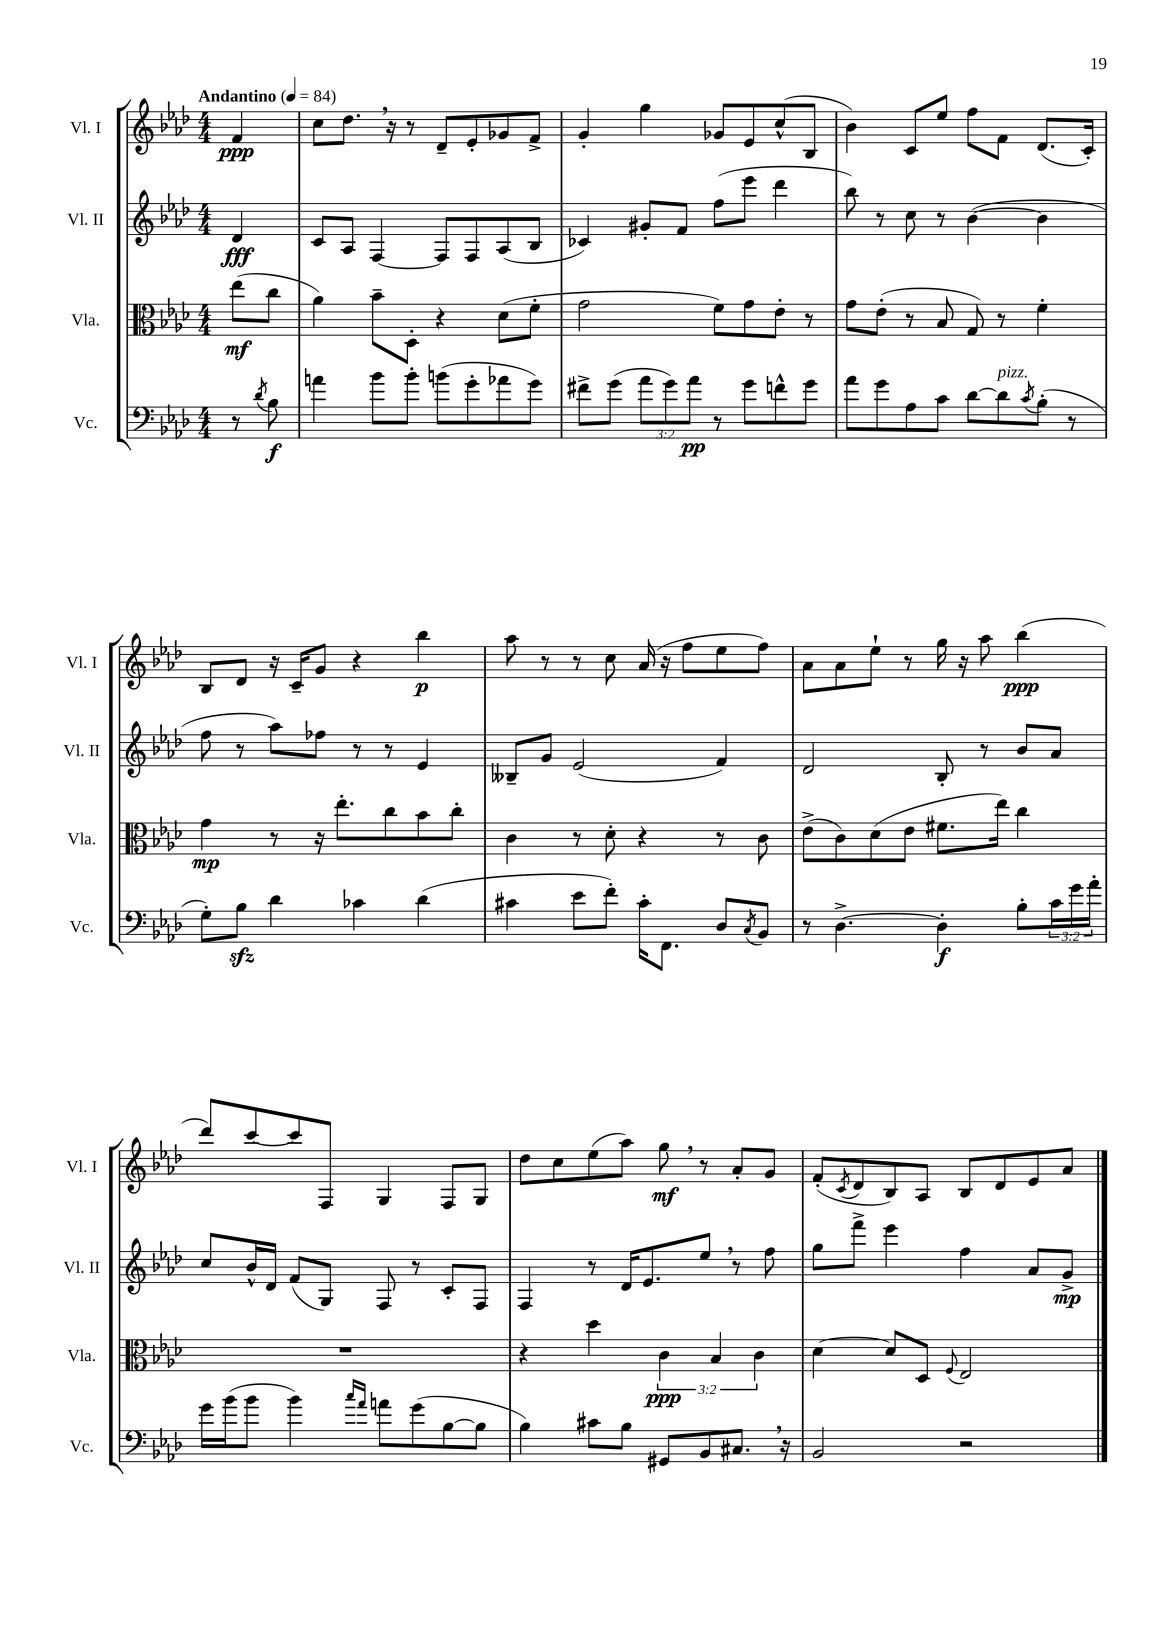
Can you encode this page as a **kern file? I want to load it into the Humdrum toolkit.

**kern	**kern	**kern	**kern
*staff4	*staff3	*staff2	*staff1
*clefF4	*clefC3	*clefG2	*clefG2
*k[b-e-a-d-]	*k[b-e-a-d-]	*k[b-e-a-d-]	*k[b-e-a-d-]
*M4/4	*M4/4	*M4/4	*M4/4
*MM84	*MM84	*MM84	*MM84
8r	(8ee-	4d-	4f
8qd-	.	.	.
8B-	8cc	.	.
=	=	=	=
4a	4a-)	8c	8cc
.	.	8A-	8.dd-
8b-	8b-~	[4F	.
.	.	.	16r
8b-'	8D-'	.	8r
(8b	4r	8F]	8d-~
8g'	.	8F	8e-'
8a-	(8d-	(8A-	8g-
8g)	8f'	8B-	8f^
=	=	=	=
8f#^	2g	4c-)	4g'
(8g	.	.	.
12a-	.	8g#'	4gg
12g)	.	.	.
.	.	8f	.
12a-	.	.	.
8r	8f)	(8ff	8g-
8g	8g	8eee-	8e-
8f^^	8e-'	4ddd-	(8cc^^
8g	8r	.	8B-
=	=	=	=
8a-	8g	8bb-)	4b-)
8g	(8e-'	8r	.
8A-	8r	8cc	8c
8c	8B-	8r	8ee-
[8d-	8G)	([4b-	8ff
8d-]	8r	.	8f
8qc	.	.	.
(8B-'	4f'	4b-]	(8.d-
8r	.	.	.
.	.	.	16c')
=	=	=	=
8G')	4g	8ff	8B-
8B-	.	8r	8d-
4d-	8r	8aa-)	16r
.	.	.	16c~
.	16r	8ff-	8g
.	8.ee-'	.	.
4c-	.	8r	4r
.	8cc	8r	.
(4d-	8b-	4e-	4bb-
.	8cc'	.	.
=	=	=	=
4c#	4c	8B--~	8aa-
.	.	8g	8r
8e-	8r	(2e-	8r
8f')	8d-'	.	8cc
16c#'	4r	.	(16a-
8.FF	.	.	16r
.	.	.	8ff
8D-	8r	4f)	8ee-
8qC	.	.	.
8BB-	8c	.	8ff)
=	=	=	=
8r	(8e-^	2d-	8a-
[4.D-^	8c)	.	8a-
.	(8d-	.	8ee-`
.	8e-	.	8r
4D-']	8.f#	8B-'	16gg
.	.	.	16r
.	.	8r	8aa-
.	16ee-)	.	.
8B-'	4cc	8b-	(4bb-
24c	.	8a-	.
24g	.	.	.
24a-'	.	.	.
=	=	=	=
16g	1r	8cc	8ddd-)
(16b-	.	.	.
8b-	.	16b-^^	[8ccc
.	.	16d-	.
4b-)	.	(8f	8ccc]
.	.	8G)	8F
16qqcc	.	.	.
16qqa-	.	.	.
8a	.	8F	4G
(8g	.	8r	.
[8B-	.	8c'	8F
8B-]	.	8F	8G
=	=	=	=
4B-)	4r	4F	8dd-
.	.	.	8cc
8c#	4dd-	8r	(8ee-
8B-	.	16d-	8aa-)
.	.	8.e-	.
8GG#	6c	.	8gg
8BB-	.	8ee-	8r
.	6B-	.	.
8.C#	.	8r	8a-'
.	6c	.	.
.	.	8ff	8g
16r	.	.	.
=	=	=	=
2BB-	[4d-	8gg	(8f'
.	.	.	8qc
.	.	8fff^	8d-
.	8d-]	4eee-	8B-)
.	8D-	.	8A-
.	8qqF	.	.
2r	2E-	4ff	8B-
.	.	.	8d-
.	.	8a-	8e-
.	.	8g^	8a-
==	==	==	==
*-	*-	*-	*-
